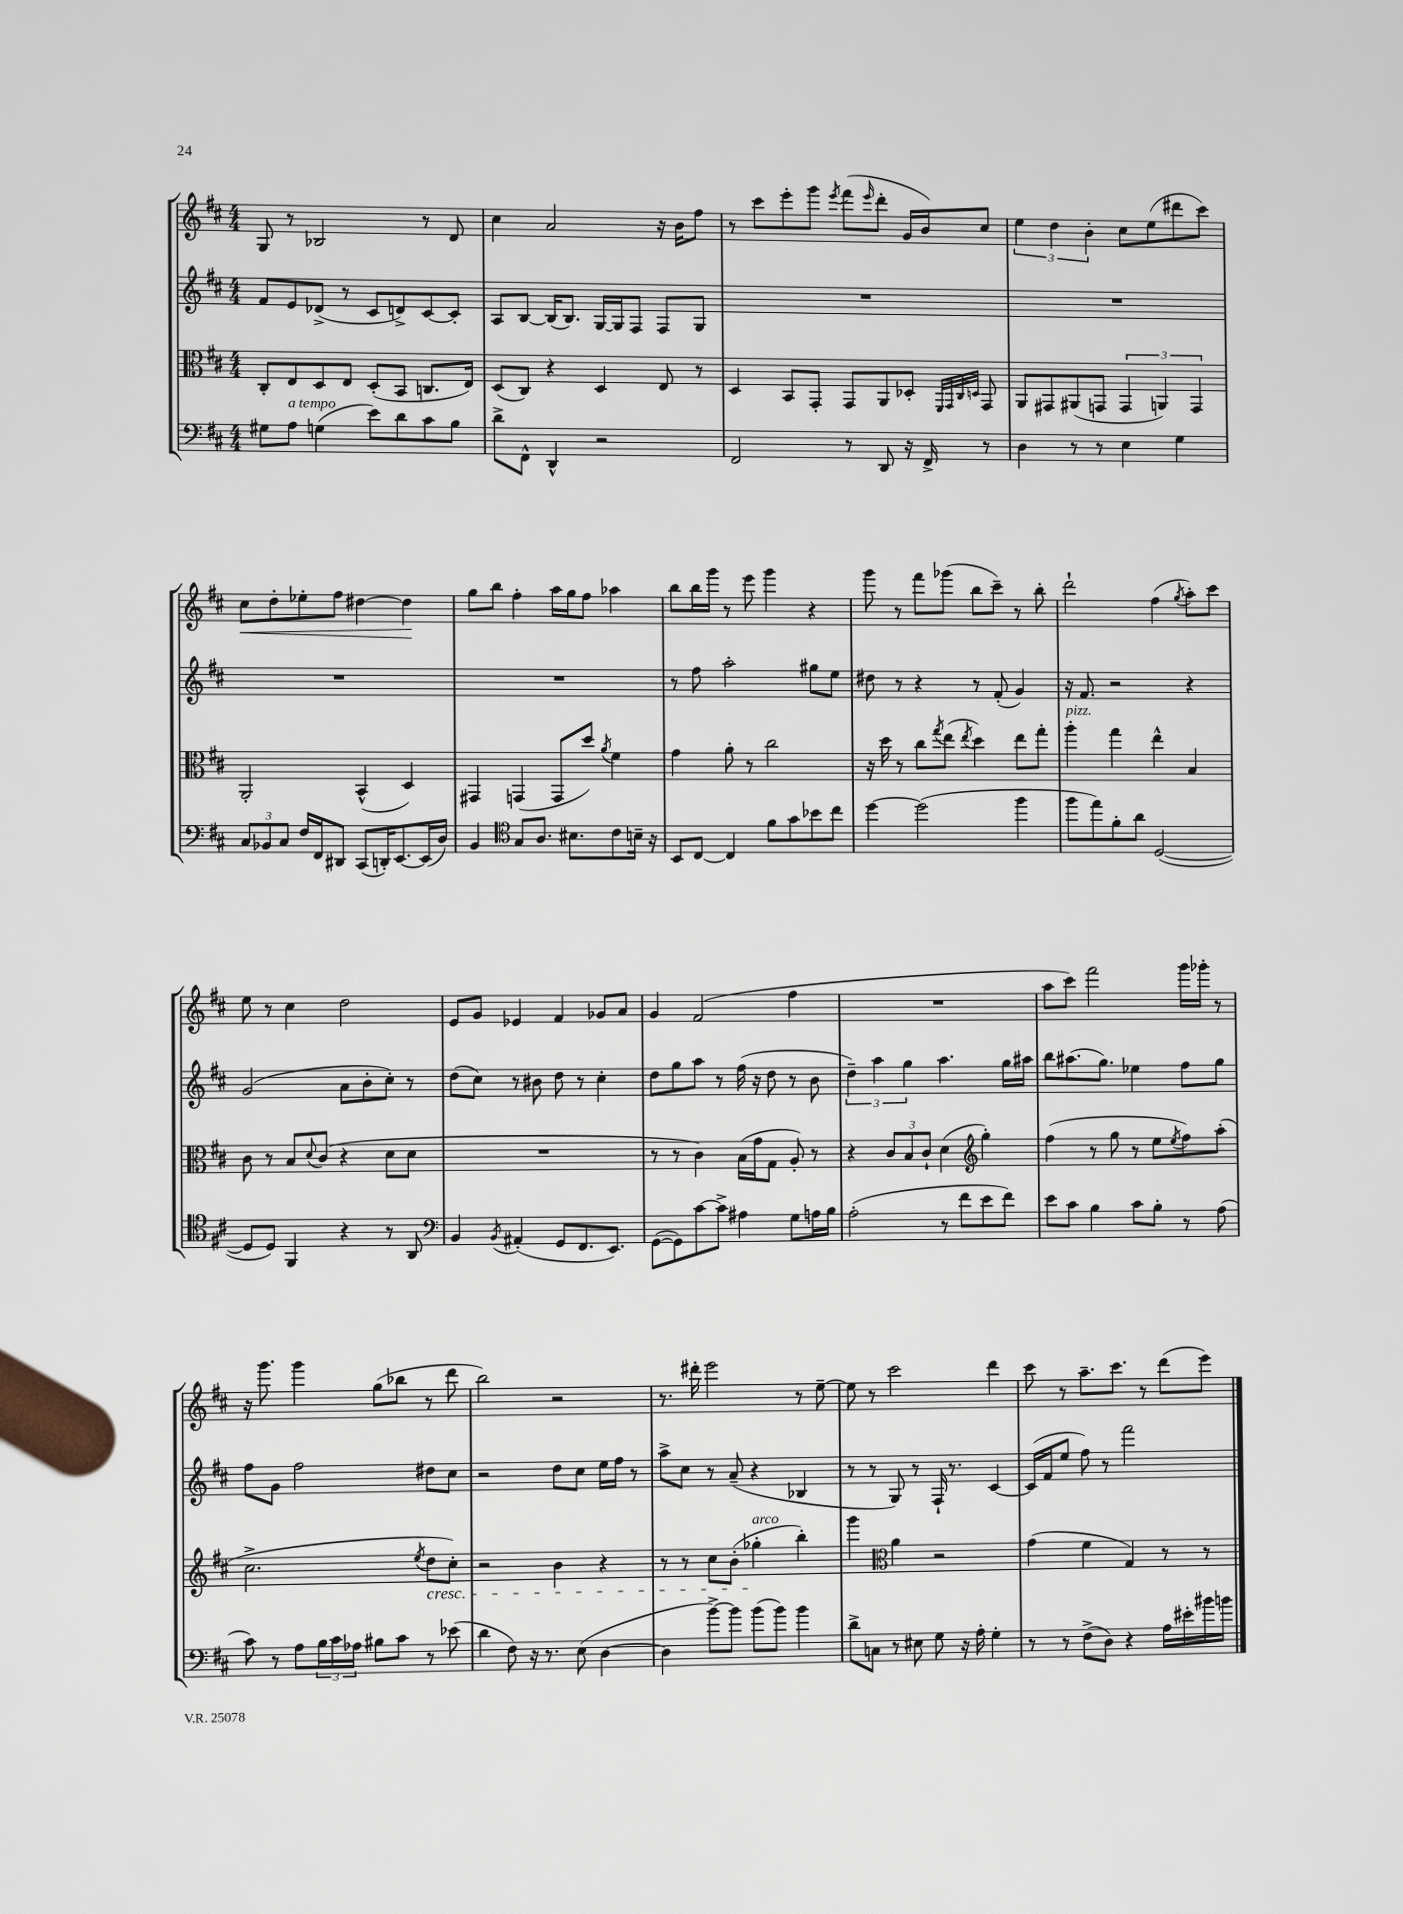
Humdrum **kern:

**kern	**kern	**kern	**kern
*staff4	*staff3	*staff2	*staff1
*clefF4	*clefC3	*clefG2	*clefG2
*k[f#c#]	*k[f#c#]	*k[f#c#]	*k[f#c#]
*M4/4	*M4/4	*M4/4	*M4/4
8G#\L	8C#'/L	8f#/L	8G/
8A\J	8E/	8e/	8r
(4G\	8D/	(8d-^/J	2B-/
.	8E/J	8r	.
8e\L)	(8D'/L	8c#/L	.
8d\	8BB/J	8d^/)	.
8c#\	8.C/L	[8c#/	8r
8B\J	.	8c#'/]J	8d/
.	16E/Jk)	.	.
=	=	=	=
8d^\L	(8D/L	8A/L	4cc#\
8FF#^^\J	8C#/J)	[8B/J	.
4DD^^/	4r	(16B/]LK	2a/
.	.	8.B/J)	.
2r	4D/	[16G/LL	.
.	.	16G/]J	.
.	.	8F#/J	.
.	8E/	8F#/L	16r
.	.	.	16b\LK
.	8r	8G/J	8ff#\J
=	=	=	=
2FF#/	4D/	1r	8r
.	.	.	8ccc#\L
.	8BB/L	.	8eee'\
.	8GG'/J	.	8ggg\J
.	.	.	8qeee/
8r	8GG/L	.	(8fff#\L
.	.	.	16qqeee/
8DD/	8AA/	.	8ddd'\J
16r	8D-'/J	.	16g/LL
16FF#^/	.	.	16b/J)
.	32qqFF#/LLL	.	.
.	32qqGG/	.	.
.	32qqC#/	.	.
.	32qqD/JJJ	.	.
8r	8GG/	.	8cc#/J
=	=	=	=
4D\	8AA/L	1r	6ee\
.	8GG#/	.	.
.	.	.	6dd\
8r	(8AA#/	.	.
.	.	.	6b'\
8r	8GG/J	.	.
4E\	6GG/	.	8cc#\L
.	.	.	(8ee\
.	6AA/)	.	.
4G\	.	.	8ddd#\
.	6GG/	.	.
.	.	.	8ccc#\J)
=	=	=	=
12C#/L	2AA'/	1r	8cc#\L
12BB-/	.	.	.
.	.	.	8dd'\
12C#/J	.	.	.
16F#/LL	.	.	8ee-'\
16FF#/J	.	.	.
8DD#/J	.	.	8ff#\J
(8CC#/L	(4BB^^/	.	[4dd#\
16DD'/K)	.	.	.
[8.EE/	.	.	.
.	4D/)	.	4dd#\]
(16EE/]L	.	.	.
16D/JJ)	.	.	.
=	=	=	=
4BB/	4GG#/	1r	8gg\L
.	.	.	8bb\J
*clefC4	*	*	*
8G/L	(4GG/	.	4ff#'\
8.A/J	.	.	.
.	8GG/L	.	16aa\LL
8.B#\L	.	.	16gg\J
.	8dd/J)	.	8ff#\J
.	8qa/	.	.
8c#\	4f#\	.	4aa-\
16B~\Jk	.	.	.
16r	.	.	.
=	=	=	=
8BB/L	4g\	8r	8bb\L
[8C#/J	.	8ff#\	16bb\L
.	.	.	16ggg\JJ
4C#/]	8a'\	2aa'\	8r
.	8r	.	8eee\
8f#\L	2cc#\	.	4ggg\
8g\	.	.	.
8b-\	.	8gg#\L	4r
8cc#\J	.	8ee\J	.
=	=	=	=
[4dd\	16r	8dd#\	8ggg\
.	16dd\	.	.
.	8r	8r	8r
(2dd\]	8cc#\L	4r	8fff#\L
.	8qgg/	.	.
.	(8ee\J	.	(8ggg-\J
.	8qee/	.	.
.	4dd\)	8r	8bb\L
.	.	(8f#'/	8ccc#~\J)
4ff#\	8ee\L	4g/)	8r
.	8gg'\J	.	8bb'\
=	=	=	=
8ff#\L	4aa'\	16r	2ddd`\
.	.	8.f#/	.
8ee\)	.	.	.
8f#'\	4gg\	2r	.
8a\J	.	.	.
([2D/	4ee^^\	.	(4ff#\
.	.	.	8qgg/
.	4B/	4r	8aa'\L)
.	.	.	8ccc#\J
=	=	=	=
8D/]L	8c#\	(2g/	8ee\
8D/J)	8r	.	8r
4FF#/	8B/L	.	4cc#\
.	8qqd/	.	.
.	(8c#/J	.	.
4r	4r	8a\L	2dd\
.	.	8b'\	.
8r	8d\L	8cc#'\J)	.
8AA/	8d\J	8r	.
=	=	=	=
*clefF4	*	*	*
4BB/	1r	(8dd\L	8e/L
.	.	8cc#\J)	8g/J
8qBB/	.	.	.
(4AA#'/	.	8r	4e-/
.	.	8b#\	.
8GG/L	.	8dd\	4f#/
8.FF#/	.	8r	.
.	.	4cc#'\	8g-/L
8.EE/J)	.	.	.
.	.	.	8a/J
=	=	=	=
([8GG\L	8r	8dd\L	4g/
8GG\])	8r	8gg\	.
[8c#\	4c#\)	8aa\J	(2f#/
8c#^\]J	.	8r	.
4A#\	(16B\LL	(16ff#\	.
.	16g\J	16r	.
.	8G\J	8dd\	.
8G\L	8A'/)	8r	4ff#\
16A\L	8r	8b\	.
16B\JJ	.	.	.
=	=	=	=
(2A'\	4r	6dd~\)	1r
.	.	6aa\	.
.	12c#/L	.	.
.	12B/	6gg\	.
.	12c#`/J	.	.
8r	(4d\	4.aa\	.
8f#\L	.	.	.
*	*clefG2	*	*
8e\	4gg'\)	.	.
8f#\J)	.	16gg\LL	.
.	.	16aa#\JJ	.
=	=	=	=
8e\L	(4ff#\	8bb\L	8aa\L
8c#\J	.	(8.aa#\	8ccc#\J)
4B\	8r	.	2fff#\
.	.	8.gg\J)	.
.	8gg\	.	.
8c#\L	8r	4ee-\	.
8B'\J	8ee\L	.	.
.	8qee/	.	.
8r	8ff#\)	8ff#\L	16ggg\LL
.	.	.	16ggg-'\JJ
(8A\	(8aa'\J	8gg\J	8r
=	=	=	=
8c#\)	2.cc#^\	8ff#\L	16r
.	.	.	8.ggg\
8r	.	8g\J	.
8A\L	.	2ff#\	4ggg\
24B\L	.	.	.
24c#\	.	.	.
24A-\JJ	.	.	.
8B#\L	.	.	(8gg\L
8c#\J	.	.	8bb-\J
.	8qee/	.	.
8r	8dd\L	8dd#\L	8r
(8e-\	8cc#'\J)	8cc#\J	8ddd\
=	=	=	=
4d\	2r	2r	2bb\)
8F#\)	.	.	.
16r	.	.	.
8.r	.	.	.
.	4b\	8dd\L	2r
(8E\	.	8cc#\J	.
[4D\	4r	16ee\LL	.
.	.	16ff#\JJ	.
.	.	8r	.
=	=	=	=
4D\]	8r	8aa^\L	8.r
.	8r	8cc#\J	.
.	.	.	16ddd#'\
[8b^\L)	8cc#\L	8r	2eee\
8b\]J	(8b'\J	(8a~/	.
(8b\L	4gg-'\	4r	.
8b\J)	.	.	.
4b\	4bb'\)	4B-/	8r
.	.	.	[8ee~\
=	=	=	=
8d^\L	4ggg\	8r	8ee\]
8C\J	.	8r	8r
*	*clefC3	*	*
8r	4a\	8G/)	2ccc#\
8E#\	.	8r	.
8G\	2r	16F#`/	.
.	.	8.r	.
16r	.	.	.
16A'\	.	.	.
4G'\	.	[4c#/	4ddd\
=	=	=	=
8r	(4g\	(16c#/]LL	8ccc#\
.	.	16f#/J	.
8r	.	8ee/J	8r
(8F#^\L	4f#\	8ff#\)	8.aa~\L
8D\J)	.	8r	.
.	.	.	8.ccc#\J
4r	4G/)	2fff#\	.
.	.	.	8r
16A\LL	8r	.	(8ddd\L
16e#'\	.	.	.
16b#\	8r	.	8eee\J)
16b\JJ	.	.	.
==	==	==	==
*-	*-	*-	*-
